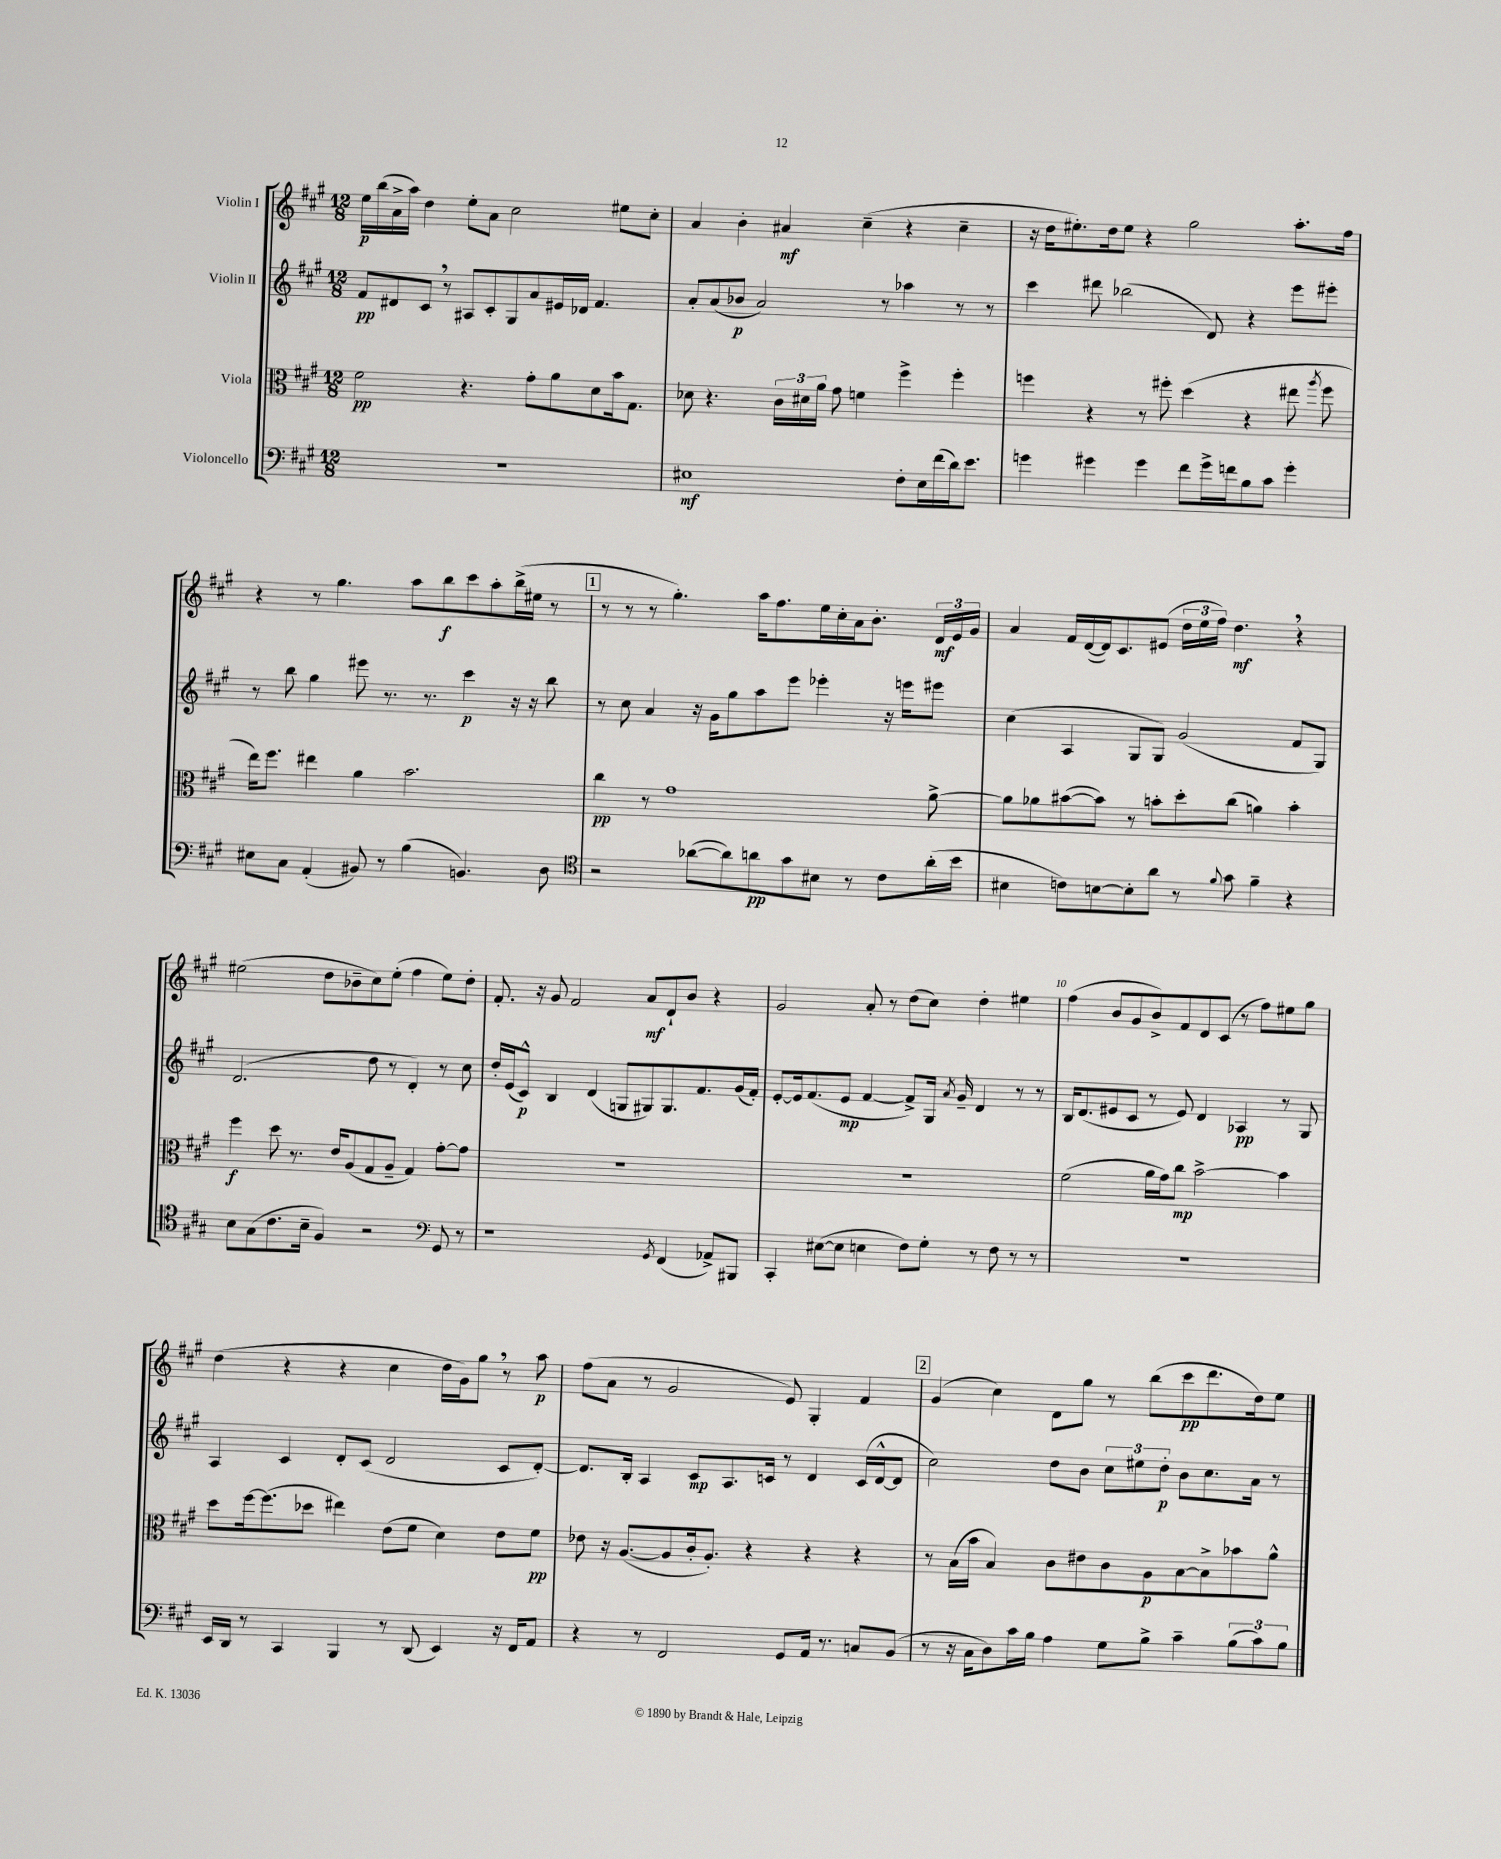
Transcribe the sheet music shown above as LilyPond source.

<<
\new StaffGroup <<
\new Staff = "s0" \with { instrumentName = "Violin I" } {
    \clef treble \key a \major \numericTimeSignature \time 12/8
    \autoBeamOff e''16[\p b''16( a'16-> a''16]) d''4 e''8[-. a'8] cis''2 eis''8[ cis''8]-. |
    a'4 b'4-. ais'4\mf cis''4--( r4 cis''4-- |
    r16 d''16[ eis''8.-.) d''16 eis''8] r4 gis''2 a''8.[-. fis''16] |
    r4 r8 gis''4. a''8[ b''8\f cis'''8 a''8-. b''16->( eis''16] r8 |
    \mark \markup { \box "1" } r8 r8 r8 gis''4.-.) a''16[ fis''8. e''16 cis''16-. a'16 b'8.]-. \tuplet 3/2 { d'16[\mf e'16 gis'16] } |
    a'4 fis'16[ d'16~( d'16) cis'8. eis'8]( \tuplet 3/2 { d''16[ e''16 fis''16]) } d''4.\mf \breathe r4 |
    eis''2( d''8[ bes'8-- cis''8) eis''8]-.( fis''4 eis''8[) d''8]-. |
    fis'8.-. r16 gis'8 fis'2 a'8[\mf d'8-! b'8] r4 |
    gis'2 a'8-. r8 d''8[( cis''8]) d''4-. eis''4 |
    fis''4( b'8[ gis'8 b'8->) fis'8 d'8 cis'8]( r8 fis''8[) eis''8 gis''8] |
    d''4( r4 r4 cis''4 d''16[ gis'16) gis''8] \breathe r8 a''8\p |
    fis''8[( a'8] r8 gis'2 e'8) gis4-. fis'4 |
    \mark \markup { \box "2" } gis'4( cis''4) d'8[ gis''8] r8 b''8[( cis'''8\pp d'''8. d''16) e''8] \bar "|." |
}
\new Staff = "s1" \with { instrumentName = "Violin II" } {
    \clef treble \key a \major \numericTimeSignature \time 12/8
    \autoBeamOff fis'8[\pp dis'8 cis'8] \breathe r8 ais8[ cis'8-. gis8 a'8 eis'16 des'16] fis'4. |
    a'8[-. a'8( bes'8]\p a'2) r8 aes''4 r8 r8 |
    cis'''4 dis'''8 bes''2( d'8) r4 e'''8[ eis'''8]-. |
    r8 b''8 gis''4 eis'''8 r8. r8. cis'''4\p r16 r16 b''8 |
    \mark \markup { \box "1" } r8 cis''8 a'4 r16 gis'16[ gis''8 a''8 e'''8] ees'''4-. r16 e'''16[ eis'''8] |
    cis''4( a4 gis8[ gis8]) gis'2( fis'8[ gis8]) |
    d'2.( d''8 r8 d'4-.) r8 cis''8 |
    d''16[-. e'16( cis'8]-^\p) b4 d'4( g8[ gis8) gis8. fis'8. gis'16( fis'16]-.) |
    e'8[~-. e'16 fis'8.( e'8]\mp fis'4~ fis'8[->) gis16] \acciaccatura { a'8 } gis'16-- d'4 r8 r8 |
    b16[ d'8.( eis'8 cis'8] r8 eis'8) d'4 aes4\pp r8 gis8 |
    a4 cis'4 d'8[-. cis'8]( d'2 cis'8[ d'8]~-.) |
    d'8.[ b16]-. a4 cis'8[\mp a8. c'16] r8 d'4 c'16[( d'16~-^ d'8] |
    \mark \markup { \box "2" } cis''2) d''8[ b'8] \tuplet 3/2 { cis''8[ eis''8 d''8]-.\p } b'8[ cis''8. a'16] r8 \bar "|." |
}
\new Staff = "s2" \with { instrumentName = "Viola" } {
    \clef alto \key a \major \numericTimeSignature \time 12/8
    \autoBeamOff fis'2\pp r4. gis'8[-. a'8 d'8 b'16 gis8.] |
    des'8 r4. \tuplet 3/2 { cis'16[ dis'16 a'16] } gis'8 f'4 fis''4-> fis''4-. |
    f''4 r4 r8 fis''8-. d''4( r4 eis''8 \acciaccatura { a''8 } fis''8 |
    e''16[) fis''8.] eis''4 a'4 b'2. |
    \mark \markup { \box "1" } cis''4\pp r8 gis'1 a'8~-> |
    a'8[ aes'8 bis'8~( bis'8]) r8 b'8[-. d''8-. cis''8]( a'4) b'4-. |
    fis''4\f d''8 r8. e'16[ a8( gis8 a8]-- gis4) gis'8[~-. gis'8] |
    R1. |
    R1. |
    fis'2( a'16[ gis'16) cis''8]\mp b'2~-> b'4 |
    d''8[ fis''16~ fis''8.( des''8] eis''4) e'8[( fis'8] d'4) e'8[ fis'8]\pp |
    ees'8 r16 a8.[~( a8 cis'16-. a8.]-.) r4 r4 r4 |
    \mark \markup { \box "2" } r8 b16[( b'16] b4) cis'8[ eis'8 cis'8 a8\p b8~ b8-> bes'8 a'8]-^ \bar "|." |
}
\new Staff = "s3" \with { instrumentName = "Violoncello" } {
    \clef bass \key a \major \numericTimeSignature \time 12/8
    \autoBeamOff R1. |
    eis1\mf fis8[-. eis16 fis'16( d'16) e'8.] |
    g'4 gis'4 gis'4 fis'8[ gis'16-> f'16 b8 cis'8] gis'4-. |
    eis8[ cis8] a,4-.( bis,8) r8 b4( b,4.) d8 |
    \mark \markup { \box "1" } \clef tenor r2 aes'8[~( aes'8) a'8\pp gis'8 bis8] r8 cis'8[ a'16-.( b'16] |
    bis4 c'8[) b8~ b8-. a'8] r8 \appoggiatura { fis'8 } gis'8 fis'4-- r4 |
    b8[ gis8( cis'8. b16]-- fis4) r2 \clef bass gis,8 r8 |
    r1 \acciaccatura { gis,8 } fis,4( aes,8[->) bis,,8] |
    cis,4-. eis8[~( eis8] e4 fis8[) gis8]-. r8 fis8 r8 r8 |
    R1. |
    e,16[ d,16] r8 cis,4 b,,4 r8 d,8( e,4) r16 fis,16[ a,8] |
    r4 r8 fis,2 gis,8[ a,16] r8. c8[ b,8]( |
    \mark \markup { \box "2" } r8 r16 cis16[ d8) cis'16 b16] a4 gis8[ b8]-> cis'4-- \tuplet 3/2 { b8[( cis'8) b8] } \bar "|." |
}
>>
>>
\layout { \context { \Score \override BarNumber.break-visibility = ##(#f #t #t) barNumberVisibility = #(every-nth-bar-number-visible 5) } }
